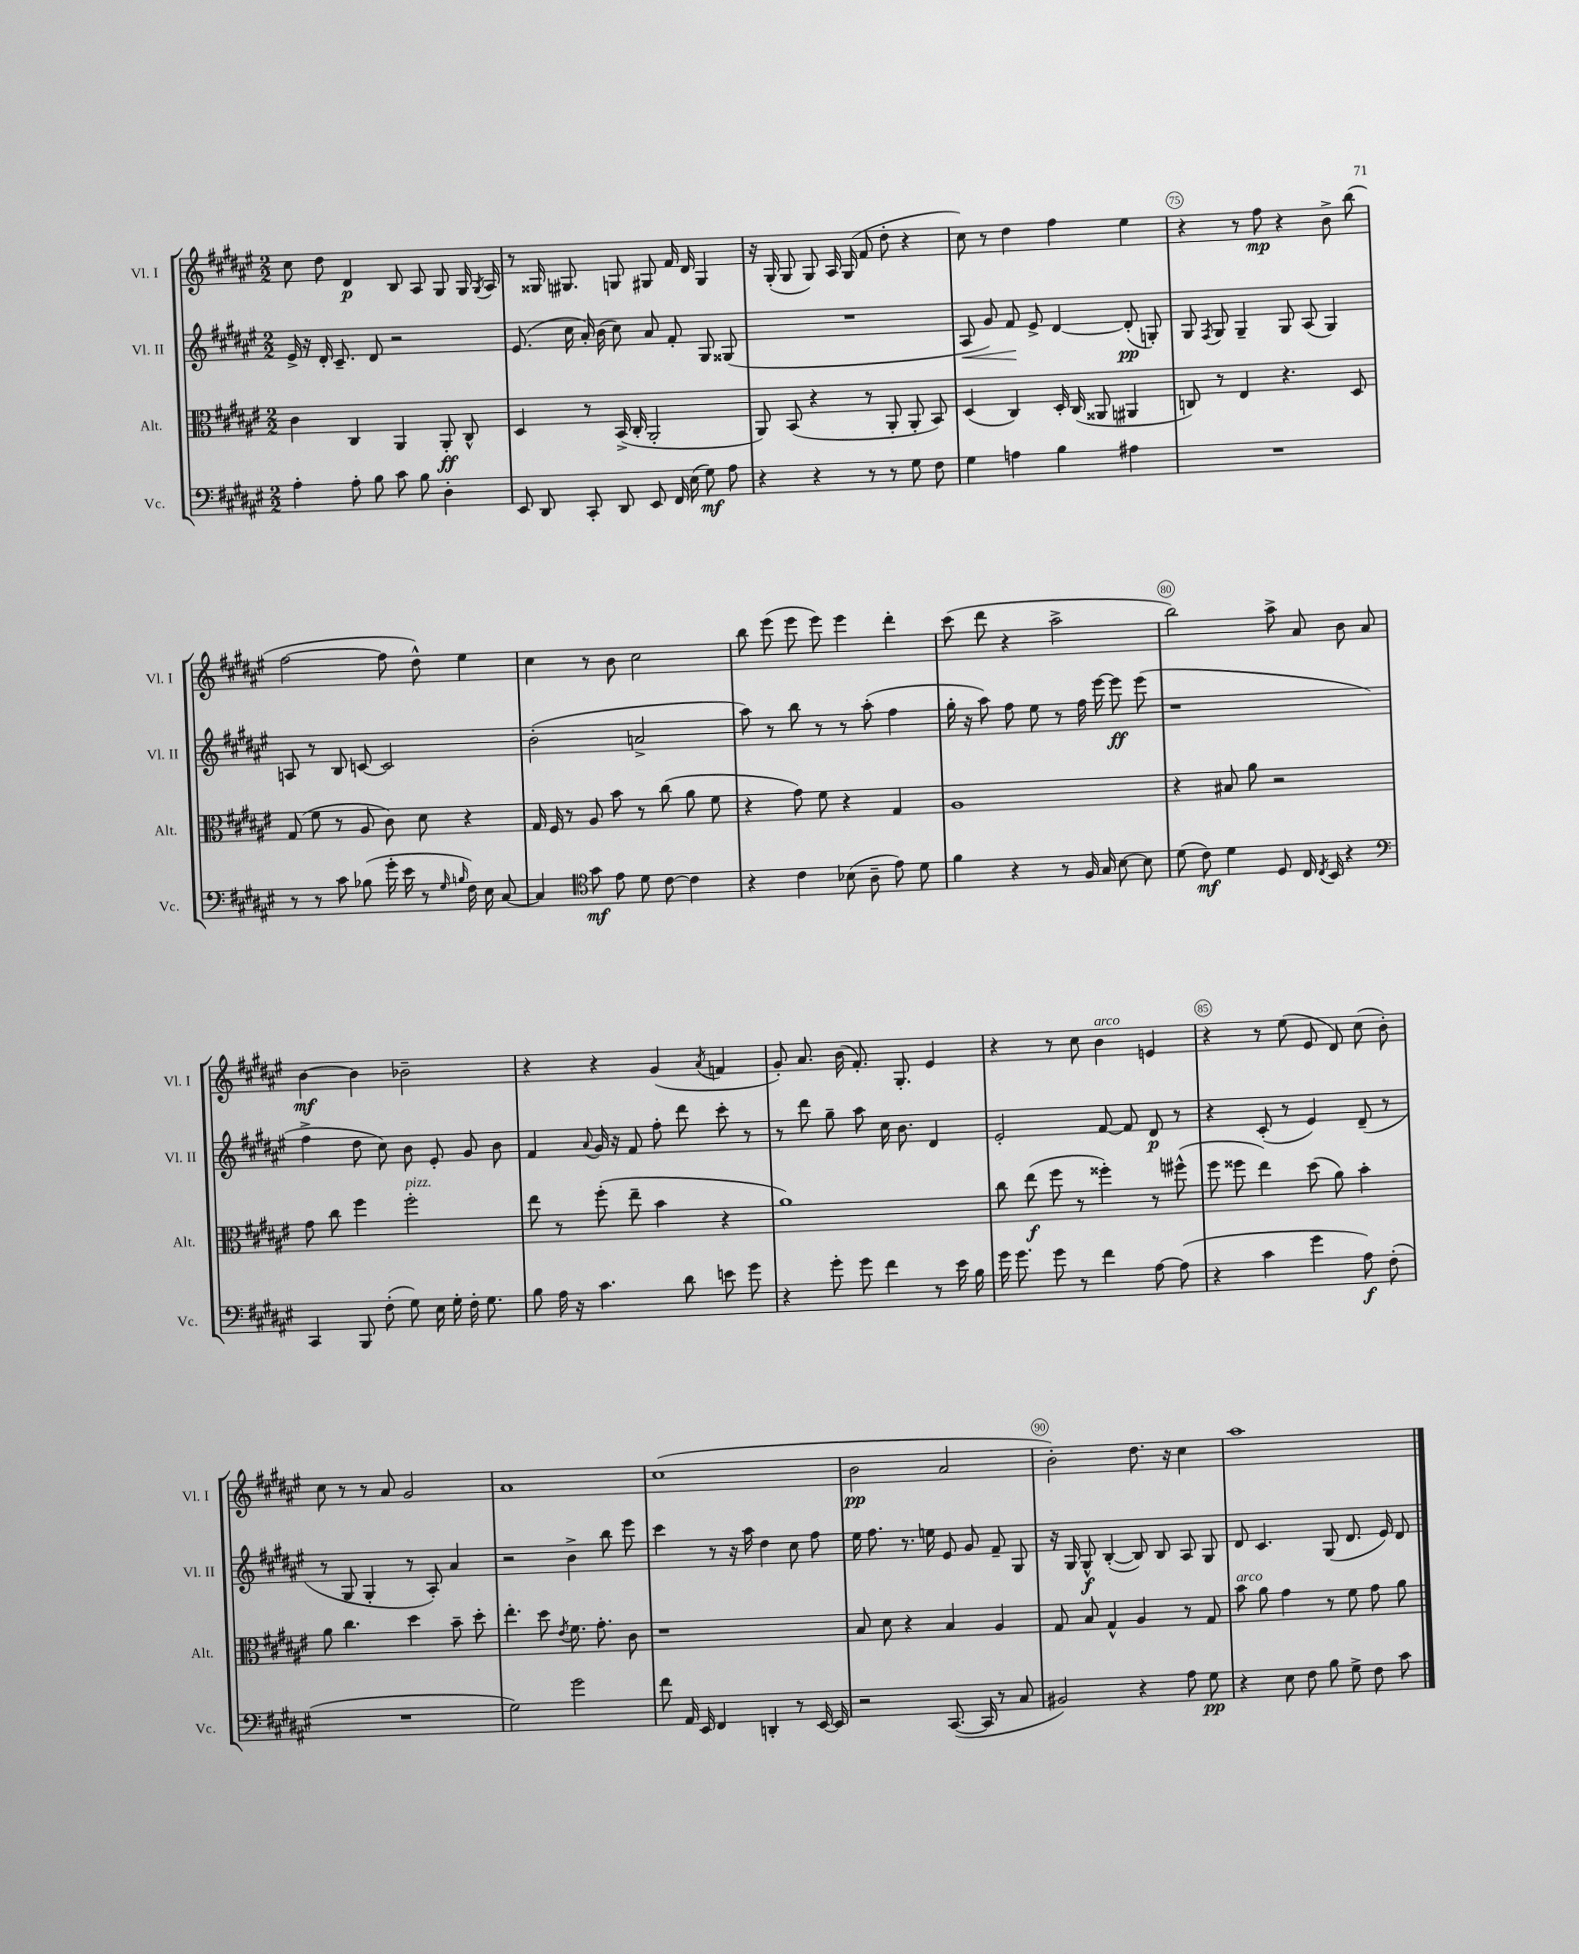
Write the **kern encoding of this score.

**kern	**kern	**kern	**kern
*staff4	*staff3	*staff2	*staff1
*clefF4	*clefC3	*clefG2	*clefG2
*k[f#c#g#d#a#e#]	*k[f#c#g#d#a#e#]	*k[f#c#g#d#a#e#]	*k[f#c#g#d#a#e#]
*M2/2	*M2/2	*M2/2	*M2/2
4A#'\	4c#\	16e#^/	8cc#\
.	.	16r	.
.	.	16d#'/	8dd#\
.	.	8.c#~/	.
8A#'\	4C#/	.	4d#/
8B\	.	8d#/	.
8c#\	4AA#/	2r	8B/
8B\	.	.	8A#/
4D#'\	8AA#'/	.	8G#/
.	8C#^^/	.	16G#/
.	.	.	8qG#/
.	.	.	16A#/
=	=	=	=
8EE#/	4D#/	(8.e#/	8r
8DD#/	.	.	16G##/
.	.	16cc#\	8.G#/
8CC#'/	8r	16a#'/)	.
.	.	(16b\	.
8DD#/	(16BB^/	8cc#\)	8G/
.	16C#'/	.	.
8EE#/	2AA#'/	8a#/	8G#/
16FF#/	.	8f#'/	16f#/
(16E#\	.	.	16d#/
8G#\)	.	8G#/	4G#/
8A#\	.	(8G##/	.
=	=	=	=
4r	8AA#/)	1r	16r
.	.	.	(16G#'/
.	(8BB/	.	8G#/
4r	4r	.	8G#/)
.	.	.	16A#/
.	.	.	(16G#/
8r	8r	.	8f#/
8r	8AA#'/	.	8dd#'\
8G#\	8AA#'/	.	4r
8F#\	8BB/)	.	.
=	=	=	=
4G#\	(4D#/	8A#/	8cc#\)
.	.	8g#/)	8r
4A\	4C#/)	8f#/	4dd#\
.	.	8e#^/	.
4B\	16D#'/	[4d#/	4ff#\
.	(16C#/	.	.
.	8AA##/	.	.
4A#\	4AA#/	(8d#'/]	4ee#\
.	.	8G'/)	.
=	=	=	=
1r	8C/)	8G#/	4r
.	.	8qF#/	.
.	8r	8G#/	.
.	4E#/	4G#~/	8r
.	.	.	8ff#\
.	4.r	8G#/	4r
.	.	(8A#/	.
.	.	4G#/)	8b^\
.	8D#/	.	(8bb\
=	=	=	=
8r	(8G#/	8A/	[2ff#\
8r	8f#\	8r	.
8c#\	8r	8B/	.
(8B-\	8A#/	[8c/	.
16g#'\	8c#\)	2c/]	8ff#\]
16e#\	.	.	.
8r	8d#\	.	8dd#^^\)
16qqG#/	.	.	.
16qqB/	.	.	.
16F#\)	4r	.	4ee#\
16E#\	.	.	.
[8C#/	.	.	.
=	=	=	=
4C#/]	16G#/	(2b'\	4cc#\
.	16F#/	.	.
.	8r	.	.
*clefC4	*	*	*
8g#\	8A#/	.	8r
8e#\	8b\	.	8b\
8d#\	8r	2a^/	2cc#\
[8c#\	(8cc#\	.	.
4c#\]	8a#\	.	.
.	8f#\	.	.
=	=	=	=
4r	4r	8aa#\)	8bb\
.	.	8r	(8eee#\
4c#\	8g#\)	8bb\	8eee#\
.	8f#\	8r	8eee#\)
(8B-\	4r	8r	4eee#\
8A#~\	.	(8aa#'\	.
8e#\)	4G#/	4ff#\	4ddd#'\
8d#\	.	.	.
=	=	=	=
4f#\	1A#	16gg#'\	(8ccc#\
.	.	16r	.
.	.	8aa#\)	8ddd#\
4r	.	8ff#\	4r
.	.	8ee#\	.
8r	.	8r	2aa#^\
16F#/	.	16ff#\	.
16G#/	.	[16eee#\	.
[8B\	.	8eee#\]	.
8B\]	.	(8eee#\	.
=	=	=	=
(8d#\	4r	1r	2bb\)
8c#\)	.	.	.
4d#\	8B#/	.	.
.	8a#\	.	.
8D#/	2r	.	8aa#^\
16C#/	.	.	8a#/
8qC#/	.	.	.
16BB/	.	.	.
4r	.	.	8b\
.	.	.	8a#/
=	=	=	=
*clefF4	*	*	*
4CC#/	8g#\	4ff#^\	[4b\
.	8cc#\	.	.
8BBB/	4ff#\	8dd#\	4b\]
(8F#'\	.	8cc#\)	.
8G#\)	2ff#'\	8b\	2b-~\
16E#\	.	8e#'/	.
16G#'\	.	.	.
16F#'\	.	8g#/	.
8.G#\	.	.	.
.	.	8b\	.
=	=	=	=
8B\	8ee#\	4f#/	4r
16A#\	8r	.	.
16r	.	.	.
.	.	8qqa#/	.
4.c#\	(8ff#'\	16g#/	4r
.	.	16r	.
.	8ee#~\	8f#/	.
.	4b\	8ff#'\	(4g#/
8d#\	.	8ddd#\	.
.	.	.	8qa#/
8e\	4r	8ccc#'\	4f/
8g#\	.	8r	.
=	=	=	=
4r	1a#)	8r	8g#'/)
.	.	8ddd#\	8.a#/
8g#'\	.	8gg#~\	.
.	.	.	(16b\
8g#\	.	8aa#\	8.f#'/)
4f#\	.	16cc#\	.
.	.	8.b\	8.G#'/
8r	.	4d#/	4e#/
16e#\	.	.	.
16B\	.	.	.
=	=	=	=
16g#\	8cc#\	2e#'/	4r
8.g#\	.	.	.
.	(8ee#\	.	.
8g#\	8ff#\	.	8r
8r	8r	.	8cc#\
4f#\	4ff##'\)	[8f#/	4b\
.	.	8f#/]	.
[8A#\	8r	8d#/	4e/
(8A#\]	(8ff#^^\	8r	.
=	=	=	=
4r	8ff#\	4r	4r
.	8ff##\	.	.
4c#\	4ee#\)	(8c#'/	8r
.	.	8r	(8ee#\
4g#\	(8dd#\	4e#/)	8e#/
.	8a#\)	.	8d#/)
8A#\)	4b'\	(8d#~/	(8cc#\
(8F#'\	.	8r	8b'\)
=	=	=	=
1r	8a#\	8r	8cc#\
.	4.cc#\	8G#/	8r
.	.	4G#'/	8r
.	.	.	8a#/
.	4dd#\	8r	2g#/
.	.	8A#'/)	.
.	8b~\	4a#/	.
.	8dd#'\	.	.
=	=	=	=
2G#\)	4.ee#'\	2r	1a#
.	8dd#\	.	.
.	8qe#/	.	.
2g#\	8.f#\	4b^\	.
.	8.g#'\	.	.
.	.	8bb\	.
.	8c#\	8eee#\	.
=	=	=	=
8f#\	1r	4ccc#\	(1cc#
16AA#/	.	.	.
16EE#/	.	.	.
4FF#/	.	8r	.
.	.	16r	.
.	.	16aa#\	.
4DD'/	.	4dd#\	.
8r	.	8cc#\	.
[16EE#/	.	8ff#\	.
16EE#/]	.	.	.
=	=	=	=
2r	8B/	16ee#\	2b\
.	.	8.ff#\	.
.	8d#\	.	.
.	4r	8.r	.
.	.	16ee\	.
([8.CC#/	4B/	8e#/	2a#/
.	.	8g#/	.
16CC#/]	.	.	.
8r	4A#/	8f#~/	.
8C#/	.	8G#/	.
=	=	=	=
2BB#/)	8G#/	16r	2b'\)
.	.	16G#/	.
.	8B/	8G#^^/	.
.	4G#^^/	([4B'/	.
4r	4A#/	8B/])	8.dd#\
.	.	8B/	.
.	.	.	16r
8A#\	8r	8A#/	4cc#\
8G#\	8G#/	8G#/	.
=	=	=	=
4r	8b\	8d#/	1aa#
.	8a#\	4.c#/	.
8E#\	4g#\	.	.
8F#\	.	.	.
8B\	8r	(8G#/	.
8G#^\	8f#\	8.d#/	.
8F#\	8g#\	.	.
.	.	16e#/)	.
8c#\	8a#\	8d#/	.
==	==	==	==
*-	*-	*-	*-
